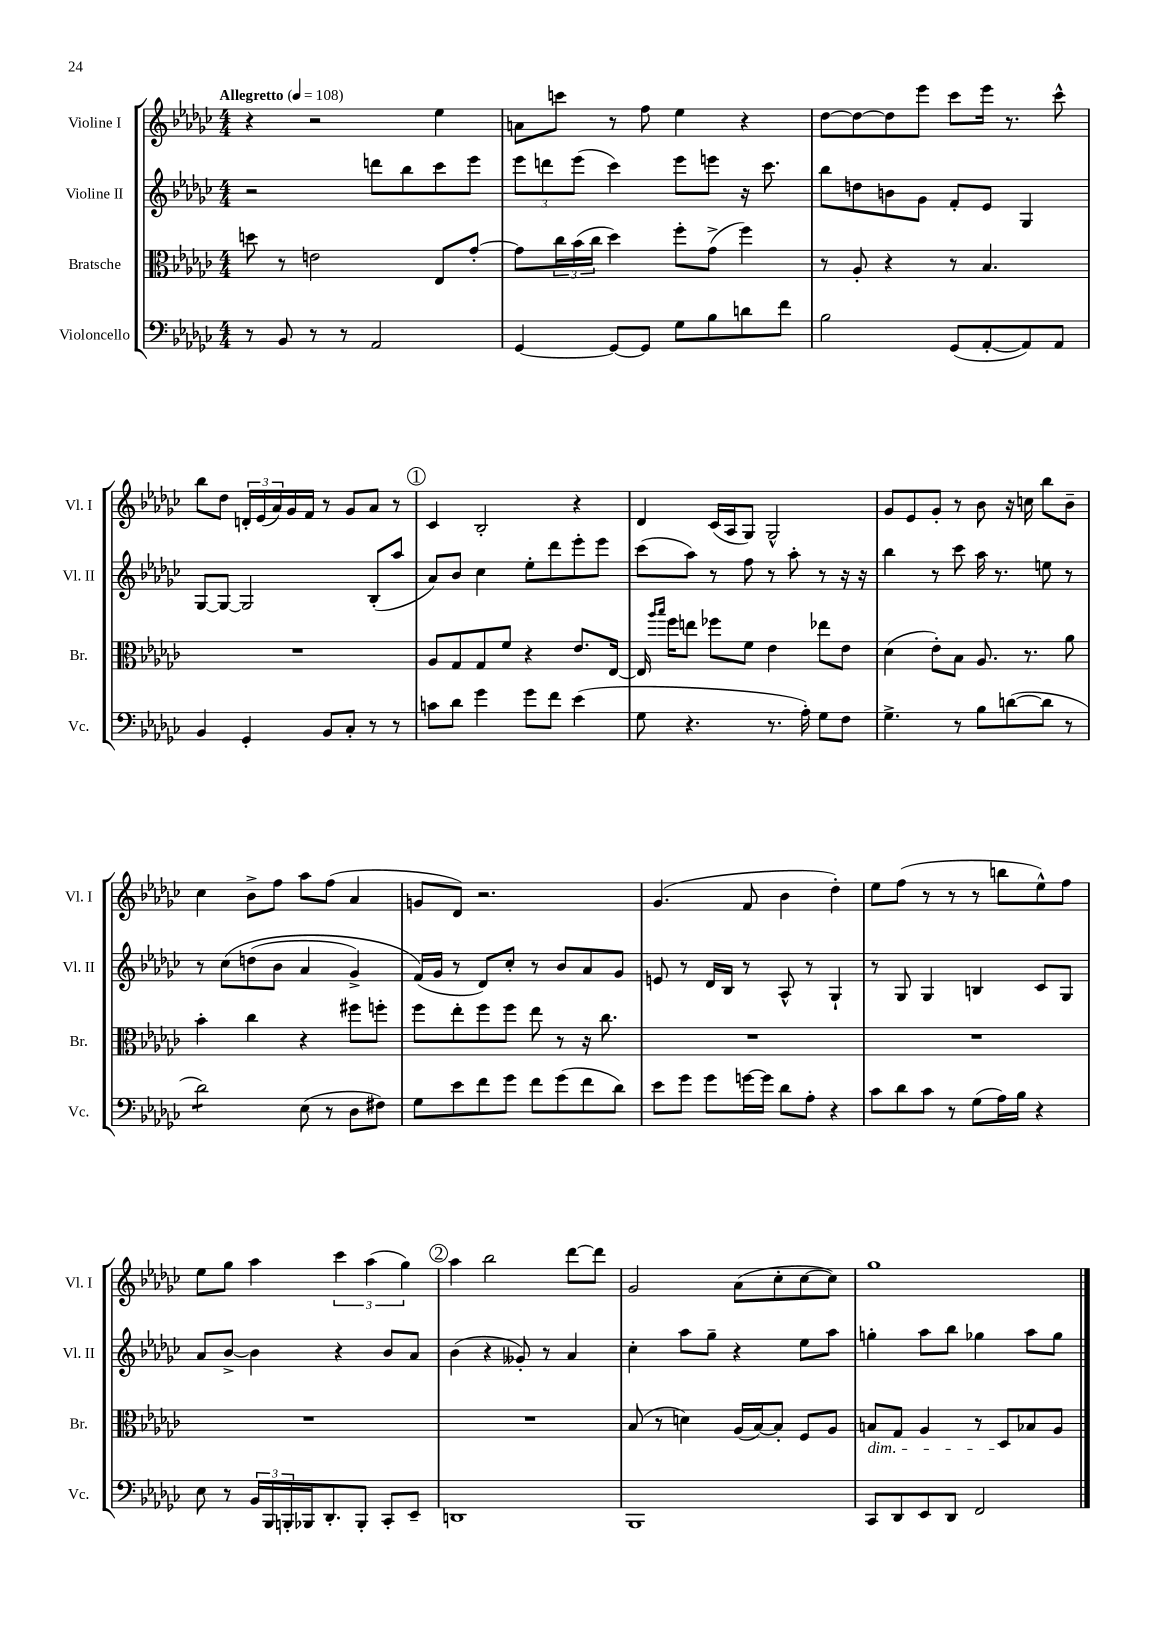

**kern	**kern	**kern	**kern
*staff4	*staff3	*staff2	*staff1
*clefF4	*clefC3	*clefG2	*clefG2
*k[b-e-a-d-g-c-]	*k[b-e-a-d-g-c-]	*k[b-e-a-d-g-c-]	*k[b-e-a-d-g-c-]
*M4/4	*M4/4	*M4/4	*M4/4
*MM108	*MM108	*MM108	*MM108
8r	8dd	2r	4r
8BB-	8r	.	.
8r	2e	.	2r
8r	.	.	.
2AA-	.	8ddd	.
.	.	8bb-	.
.	8E-	8ccc-	4ee-
.	[8g-'	8eee-	.
=	=	=	=
[4GG-	8g-]	12eee-	8a
.	.	12ddd	.
.	24cc-	.	8ccc
.	(24b-	(12eee-	.
.	24cc-	.	.
8GG-_	4dd-)	4ccc-)	8r
8GG-]	.	.	8ff
8G-	8ff'	8eee-	4ee-
8B-	(8g-^	8eee	.
8d	4ff)	16r	4r
.	.	8.ccc-	.
8f	.	.	.
=	=	=	=
2B-	8r	8bb-	[8dd-
.	8A-'	8dd	8dd-_
.	4r	8b	8dd-]
.	.	8g-	8eee-
(8GG-	8r	8f'	8ccc-
[8AA-'	4.B-	8e-	16eee-
.	.	.	8.r
8AA-])	.	4G-	.
8AA-	.	.	8ccc-^^
=	=	=	=
4BB-	1r	[8G-	8bb-
.	.	8G-_	8dd-
4GG-'	.	2G-]	24d'
.	.	.	(24e-
.	.	.	24a-)
.	.	.	16g-
.	.	.	16f
8BB-	.	.	8r
8C-'	.	.	8g-
8r	.	(8B-'	8a-
8r	.	8aa-	8r
=	=	=	=
8c	8A-	8a-)	4c-
8d-	8G-	8b-	.
4g-	8G-	4cc-	2B-'
.	8f	.	.
8g-	4r	8ee-'	.
8f	.	8ddd-	.
(4e-	8.e-	8eee-'	4r
.	.	8eee-	.
.	[16E-	.	.
=	=	=	=
8G-	16E-]	(8ccc-	4d-
.	16qqaa-	.	.
.	16qqbb-	.	.
.	16ff	.	.
4.r	8ee	8aa-)	.
.	8ff-	8r	(16c-
.	.	.	16A-
.	8f	8ff	8G-)
8.r	4e-	8r	2G-^^
.	.	8aa-'	.
16A-')	.	.	.
8G-	8ee-	8r	.
8F	8e-	16r	.
.	.	16r	.
=	=	=	=
4.G-^	(4d-	4bb-	8g-
.	.	.	8e-
.	8e-')	8r	8g-'
8r	8B-	8ccc-	8r
8B-	8.A-	16aa-	8b-
.	.	8.r	.
([8d	.	.	16r
.	8.r	.	16cc
8d]	.	8ee	8bb-
8r	8a-	8r	8b-~
=	=	=	=
2d-)	4b-'	8r	4cc-
.	.	&(8cc-	.
.	4cc-	(8dd	8b-^
.	.	8b-	8ff
(8E-	4r	4a-	8aa-
8r	.	.	(8ff
8D-	8ff#	4g-^)	4a-
8F#)	8ff'	.	.
=	=	=	=
8G-	8ff	(16f&)	8g
.	.	16g-	.
8e-	8ee-'	8r	8d-)
8f	8ff	8d-)	2.r
8g-	8ff	8cc-'	.
8f	8ee-	8r	.
(8g-	8r	8b-	.
8f	16r	8a-	.
.	8.cc-	.	.
8d-)	.	8g-	.
=	=	=	=
8e-	1r	8e	(4.g-
8g-	.	8r	.
8g-	.	16d-	.
.	.	16B-	.
[16g	.	8r	8f
16g]	.	.	.
8d-	.	8A-^^	4b-
8A-'	.	8r	.
4r	.	4G-`	4dd-')
=	=	=	=
8c-	1r	8r	8ee-
8d-	.	8G-	(8ff
8c-	.	4G-	8r
8r	.	.	8r
(8G-	.	4B	8r
16A-)	.	.	8bb
16B-	.	.	.
4r	.	8c-	8ee-^^)
.	.	8G-	8ff
=	=	=	=
8E-	1r	8a-	8ee-
8r	.	[8b-^	8gg-
24BB-	.	4b-]	4aa-
24BBB-	.	.	.
24BBB'	.	.	.
16BBB-	.	.	.
8.DD-'	.	.	.
.	.	4r	6ccc-
8BBB-'	.	.	.
.	.	.	(6aa-
8CC-'	.	8b-	.
.	.	.	6gg-)
8EE-~	.	8a-	.
=	=	=	=
1DD	1r	(4b-	4aa-
.	.	4r	2bb-
.	.	8g--')	.
.	.	8r	.
.	.	4a-	[8ddd-
.	.	.	8ddd-]
=	=	=	=
1BBB-	(8B-	4cc-'	2g-
.	8r	.	.
.	4d)	8aa-	.
.	.	8gg-~	.
.	(16A-	4r	(8a-
.	[16B-)	.	.
.	8B-']	.	8cc-'
.	8F	8ee-	[8cc-
.	8A-	8aa-	8cc-])
=	=	=	=
8CC-	8B	4gg'	1gg-
8DD-	8G-	.	.
8EE-	4A-	8aa-	.
8DD-	.	8bb-	.
2FF	8r	4gg-	.
.	8D-	.	.
.	8B-	8aa-	.
.	8A-	8gg-	.
==	==	==	==
*-	*-	*-	*-
